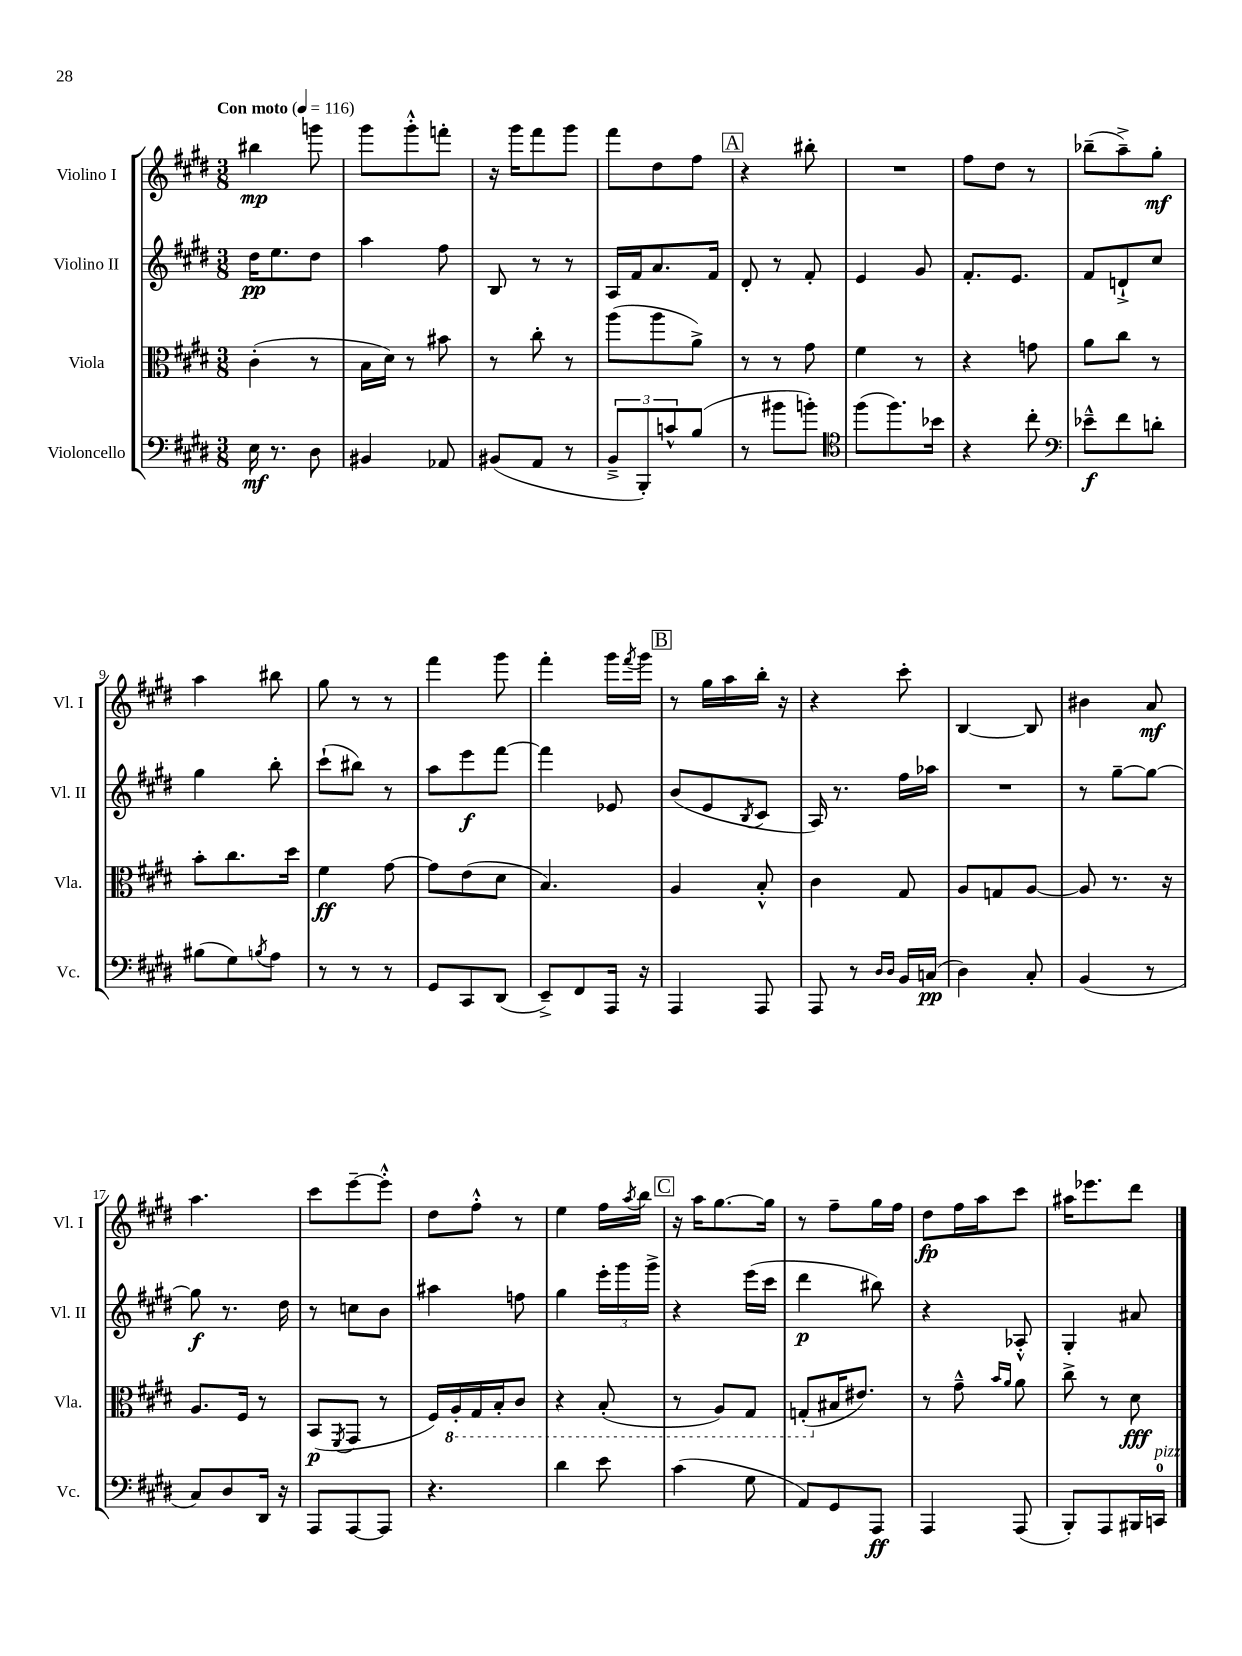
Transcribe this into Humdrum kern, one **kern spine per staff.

**kern	**kern	**kern	**kern
*staff4	*staff3	*staff2	*staff1
*clefF4	*clefC3	*clefG2	*clefG2
*k[f#c#g#d#]	*k[f#c#g#d#]	*k[f#c#g#d#]	*k[f#c#g#d#]
*M3/8	*M3/8	*M3/8	*M3/8
*MM116	*MM116	*MM116	*MM116
16E	(4c#'	16dd#	4bb#
8.r	.	8.ee	.
8D#	8r	8dd#	8ggg
=	=	=	=
4BB#	16B	4aa	8ggg#
.	16d#)	.	.
.	8r	.	8ggg#'^^
8AA-	8b#	8ff#	8fff'
=	=	=	=
(8BB#	8r	8B	16r
.	.	.	16ggg#
8AA	8cc#'	8r	8fff#
8r	8r	8r	8ggg#
=	=	=	=
12BB~^	(8aa	16A	8fff#
.	.	16f#	.
12BBB')	.	.	.
.	8aa	8.a	8dd#
12c^^	.	.	.
(8B	8a^)	.	8ff#
.	.	16f#	.
=	=	=	=
8r	8r	8d#'	4r
8b#	8r	8r	.
8b')	8g#	8f#'	8bb#'
=	=	=	=
*clefC4	*	*	*
(8ff#	4f#	4e	4.r
8.ff#)	.	.	.
.	8r	8g#	.
16b-	.	.	.
=	=	=	=
4r	4r	8.f#'	8ff#
.	.	.	8dd#
.	.	8.e	.
8cc#'	8g	.	8r
=	=	=	=
*clefF4	*	*	*
8e-~^^	8a	8f#	(8bb-~
8f#	8cc#	8d`^	8aa~^)
8d'	8r	8cc#	8gg#'
=	=	=	=
(8B#	8b'	4gg#	4aa
8G#)	8.cc#	.	.
8qB	.	.	.
8A	.	8bb'	8bb#
.	16dd#	.	.
=	=	=	=
8r	4f#	(8ccc#`	8gg#
8r	.	8bb#)	8r
8r	[8g#	8r	8r
=	=	=	=
8GG#	8g#]	8aa	4fff#
8CC#	(8e	8eee	.
(8DD#	8d#	[8fff#	8ggg#
=	=	=	=
8EE~^)	4.B)	4fff#]	4fff#'
8FF#	.	.	.
16AAA	.	8e-	16ggg#
.	.	.	8qfff#
16r	.	.	16ggg#
=	=	=	=
4AAA	4A	(8b	8r
.	.	8e	16gg#
.	.	.	16aa
.	.	8qB	.
8AAA	8B'^^	8c#	16bb'
.	.	.	16r
=	=	=	=
8AAA	4c#	16A)	4r
.	.	8.r	.
8r	.	.	.
16qqD#	.	.	.
16qqD#	.	.	.
16BB	8G#	16ff#	8ccc#'
(16C	.	16aa-	.
=	=	=	=
4D#)	8A	4.r	[4B
.	8G	.	.
8C#'	[8A	.	8B]
=	=	=	=
(4BB	8A]	8r	4b#
.	8.r	[8gg#~	.
8r	.	8gg#_	8a
.	16r	.	.
=	=	=	=
8C#)	8.A	8gg#]	4.aa
8D#	.	8.r	.
.	16F#	.	.
16DD#	8r	.	.
16r	.	16dd#	.
=	=	=	=
8AAA	(8BB	8r	8ccc#
.	8qFF#	.	.
[8AAA	8GG#	8cc	[8eee~
8AAA]	8r	8b	8eee'^^]
=	=	=	=
4.r	16F#)	4aa#	8dd#
.	16AA'	.	.
.	16GG#	.	8ff#'^^
.	16BB'	.	.
.	8C#	8ff	8r
=	=	=	=
4d#	4r	4gg#	4ee
8e	(8BB'	24eee'	16ff#
.	.	24ggg#	.
.	.	.	8qaa
.	.	.	16bb
.	.	24ggg#^	.
=	=	=	=
(4c#	8r	4r	16r
.	.	.	16aa
.	8AA)	.	[8.gg#
8G#	8GG#	(16eee	.
.	.	16ccc#	16gg#]
=	=	=	=
8AA)	(8GG'	4ddd#	8r
8GG#	16B#	.	8ff#~
.	8.e#)	.	.
8AAA	.	8bb#)	16gg#
.	.	.	16ff#
=	=	=	=
4AAA	8r	4r	8dd#
.	8g#~^^	.	16ff#
.	.	.	16aa
.	16qqb	.	.
.	16qqa	.	.
(8AAA	8a	8A-'^^	8ccc#
=	=	=	=
8BBB')	8cc#^	4G#'	16aa#
.	.	.	8.eee-
8AAA	8r	.	.
16BBB#	8d#	8a#	8ddd#
16CC	.	.	.
==	==	==	==
*-	*-	*-	*-
